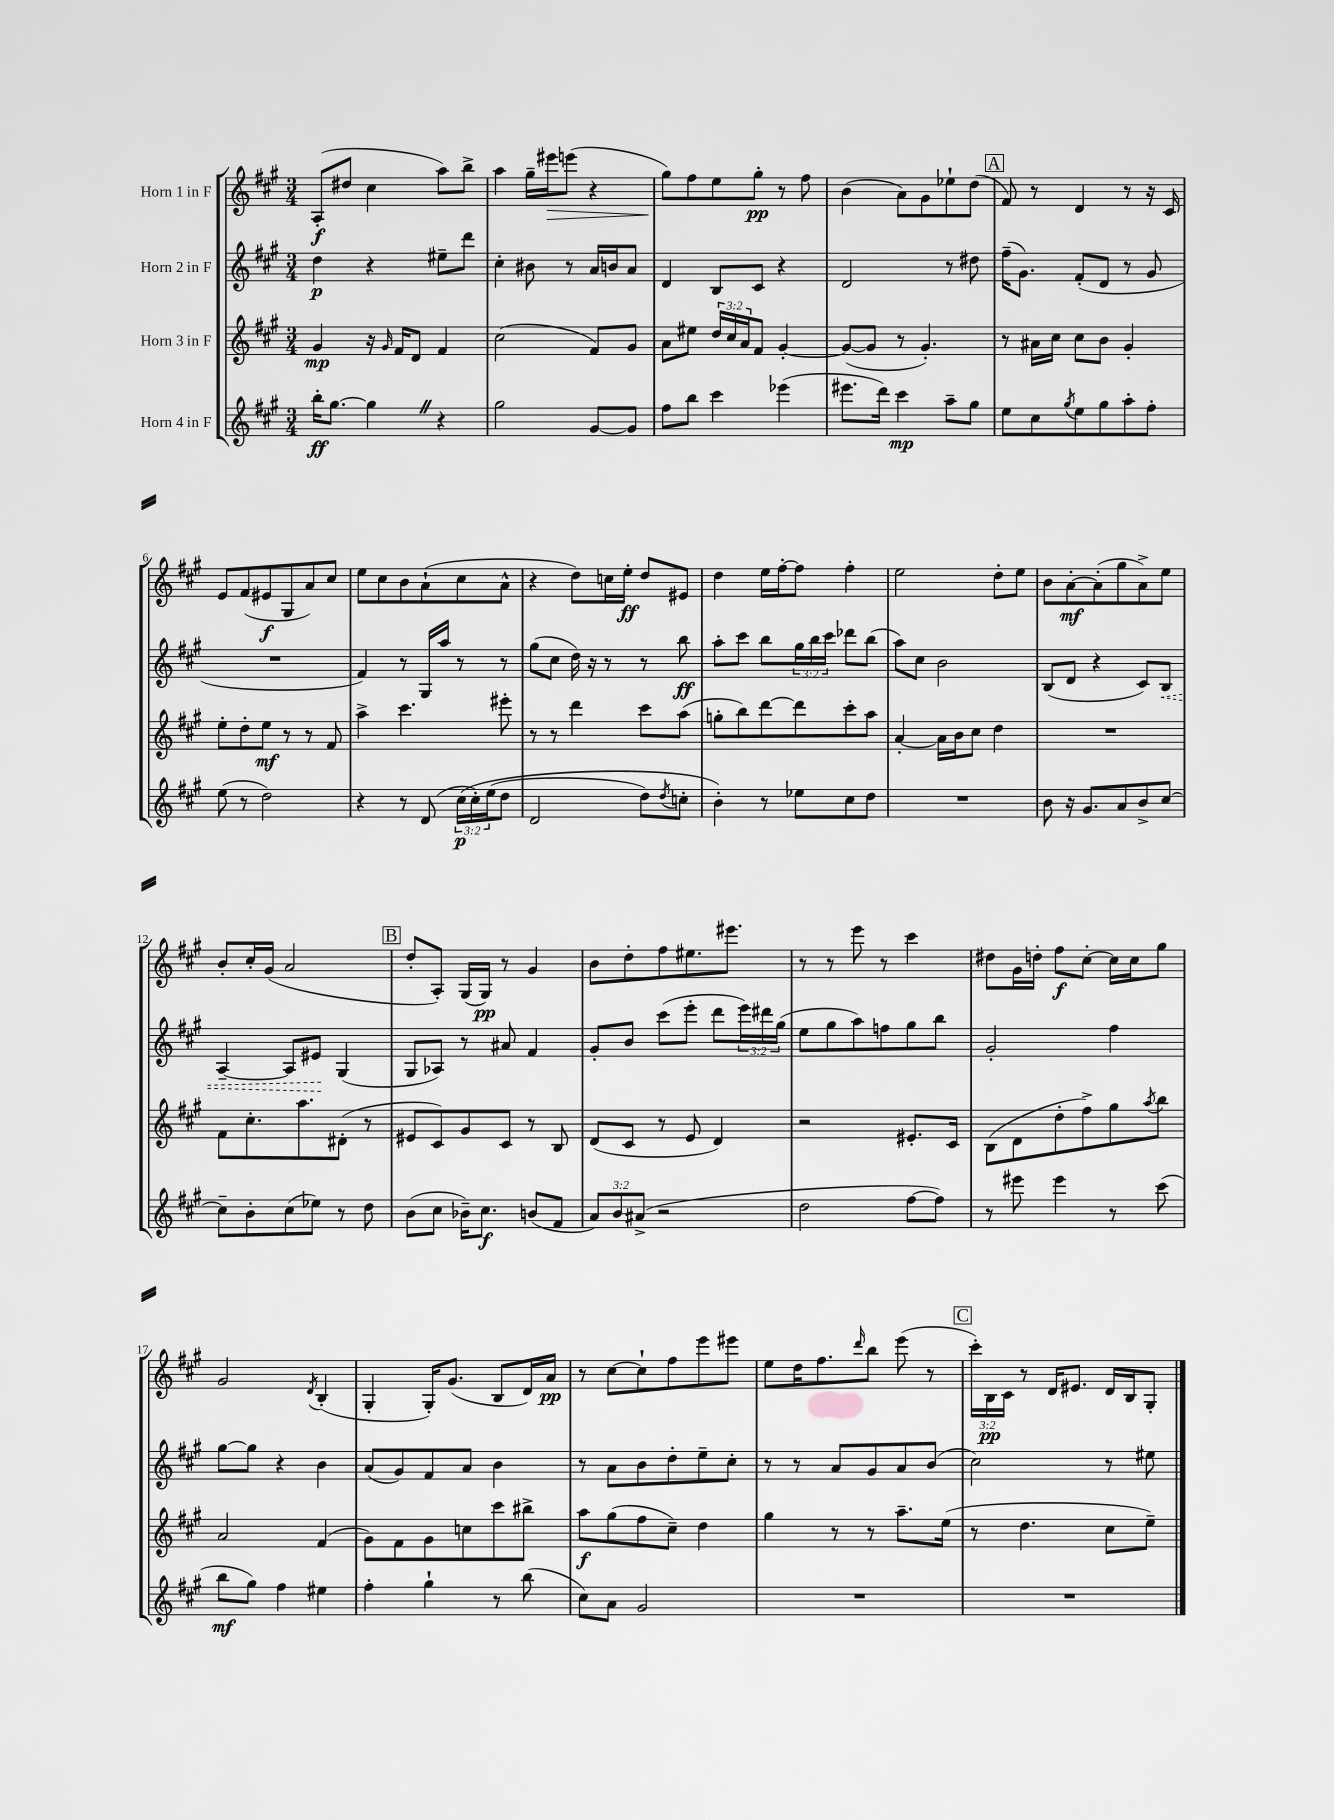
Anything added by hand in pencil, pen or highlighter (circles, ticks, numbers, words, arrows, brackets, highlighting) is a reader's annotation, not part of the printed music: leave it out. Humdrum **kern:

**kern	**kern	**kern	**kern
*staff4	*staff3	*staff2	*staff1
*clefG2	*clefG2	*clefG2	*clefG2
*k[f#c#g#]	*k[f#c#g#]	*k[f#c#g#]	*k[f#c#g#]
*M3/4	*M3/4	*M3/4	*M3/4
16bb'	4g#	4dd	(8A'
[8.gg#	.	.	.
.	.	.	8dd#
4gg#]	16r	4r	4cc#
.	16qqg#	.	.
.	16f#	.	.
.	8d	.	.
4r	4f#	8ee#~	8aa)
.	.	8ddd	8bb^
=	=	=	=
2gg#	(2cc#	4cc#'	4aa
.	.	8b#	16gg#~
.	.	.	16eee#
.	.	8r	(8eee
[8g#	8f#)	16a	4r
.	.	16b	.
8g#]	8g#	8a	.
=	=	=	=
8ff#	8a	4d	8gg#)
8bb	8ee#	.	8ff#
4ccc#	24dd	8B	8ee
.	24cc#	.	.
.	24a	.	.
.	8f#	8c#	8gg#'
(4eee-	[4g#'	4r	8r
.	.	.	8ff#
=	=	=	=
8.eee#	(8g#_	2d	(4b
.	8g#]	.	.
16ddd)	.	.	.
4ccc#	8r	.	8a)
.	4.g#')	.	8g#
8aa~	.	8r	8ee-`
8gg#	.	8dd#	(8dd
=	=	=	=
8ee	8r	(16ff#~	8f#)
.	.	8.g#)	.
8cc#	16a#	.	8r
.	16cc#	.	.
8qgg#	.	.	.
8ee	8cc#	(8f#'	4d
8gg#	8b	8d	.
8aa'	4g#'	8r	8r
8ff#'	.	8g#	16r
.	.	.	16c#
=	=	=	=
(8ee	8ee'	2.r	8e
8r	8dd'	.	(8f#
2dd)	8ee	.	8e#
.	8r	.	8G#
.	8r	.	8a)
.	8f#	.	8cc#
=	=	=	=
4r	4aa^	4f#)	8ee
.	.	.	8cc#
8r	4.ccc#	8r	8b
(8d	.	16G#	(8a`
.	.	16aa	.
&(24cc#	.	8r	8cc#
24cc#')	.	.	.
(24ee	.	.	.
8dd	8eee#'	8r	8a^^
=	=	=	=
2d	8r	(8gg#	4r
.	8r	8cc#	.
.	4ddd	16dd)	8dd)
.	.	16r	.
.	.	8r	16cc
.	.	.	16ee'
8dd)	8ccc#	8r	8dd
8qdd	.	.	.
8cc'	(8aa	8bb	8e#
=	=	=	=
4b'&)	8gg'	8aa'	4dd
.	8bb)	8ccc#	.
8r	[8ddd	8bb	16ee
.	.	.	[16ff#'
8ee-	8ddd]	24gg#	8ff#]
.	.	24bb	.
.	.	24ccc#	.
8cc#	8ccc#'	8ddd-	4ff#'
8dd	8aa	(8bb	.
=	=	=	=
2.r	[4a'	8aa)	2ee
.	.	8cc#	.
.	16a]	2b	.
.	16b	.	.
.	8cc#	.	.
.	4dd	.	8dd'
.	.	.	8ee
=	=	=	=
8b	2.r	(8B	8b
16r	.	8d	[8a'
8.g#	.	.	.
.	.	4r	(8a']
8a	.	.	8gg#
8b^	.	8c#)	8a^)
[8cc#	.	8B	8ee
=	=	=	=
8cc#~]	8f#	[4A~	8b'
8b'	8.cc#'	.	16cc#'
.	.	.	(16g#
(8cc#	.	8A]	2a
.	8.aa	.	.
8ee-)	.	8e#	.
8r	(8d#'	(4G#	.
8dd	8r	.	.
=	=	=	=
(8b	8e#	8G#	8dd'
8cc#	8c#)	8A-)	8A')
16b-~)	8g#	8r	(16G#
8.cc#	.	.	16G#)
.	8c#	8a#	8r
(8b	8r	4f#	4g#
8f#	8B	.	.
=	=	=	=
12a)	(8d	8g#'	8b
12b	.	.	.
.	8c#	8b	8dd'
(12a#^	.	.	.
2r	8r	(8ccc#	8ff#
.	8e	8eee'	8.ee#
.	4d)	8ddd	.
.	.	.	8.eee#
.	.	24eee)	.
.	.	24ddd#	.
.	.	(24gg#	.
=	=	=	=
2dd	2r	8ee	8r
.	.	8gg#	8r
.	.	8aa)	8eee
.	.	8ff	8r
[8ff#	8.e#'	8gg#	4ccc#
8ff#])	.	8bb	.
.	16c#	.	.
=	=	=	=
8r	(8B	2g#'	8dd#
8eee#	8d	.	16g#
.	.	.	16dd'
4eee#	8dd'	.	8ff#
.	8ff#^)	.	[8cc#'
8r	8gg#	4ff#	16cc#]
.	.	.	16cc#
.	8qaa	.	.
(8ccc#	8bb	.	8gg#
=	=	=	=
8bb	2a	[8gg#	2g#
8gg#)	.	8gg#]	.
4ff#	.	4r	.
.	.	.	8qd
4ee#	(4f#	4b	(4B'
=	=	=	=
4ff#'	8g#)	(8a	4G#'
.	8f#	8g#)	.
4gg#`	8g#	8f#	16G#')
.	.	.	(8.g#
.	8cc	8a	.
8r	8ccc#	4b	8B
(8bb	8bb#^	.	16d)
.	.	.	16a
=	=	=	=
8cc#)	8aa	8r	8r
8a	(8gg#	8a	[8cc#
2g#	8ff#	8b	8cc#`]
.	8cc#~)	8dd'	8ff#
.	4dd	8ee~	8eee
.	.	8cc#'	8eee#
=	=	=	=
2.r	4gg#	8r	8ee
.	.	8r	16dd
.	.	.	8.ff#
.	8r	8a	.
.	.	.	16qqddd
.	8r	8g#	8bb
.	8.aa~	8a	(8eee
.	.	(8b	8r
.	(16ee	.	.
=	=	=	=
2.r	8r	2cc#)	24ccc#')
.	.	.	24B
.	.	.	24c#
.	4.dd	.	8r
.	.	.	16d
.	.	.	8.e#
.	8cc#	8r	16d
.	.	.	16B
.	8ee~)	8ee#	8G#'
==	==	==	==
*-	*-	*-	*-
